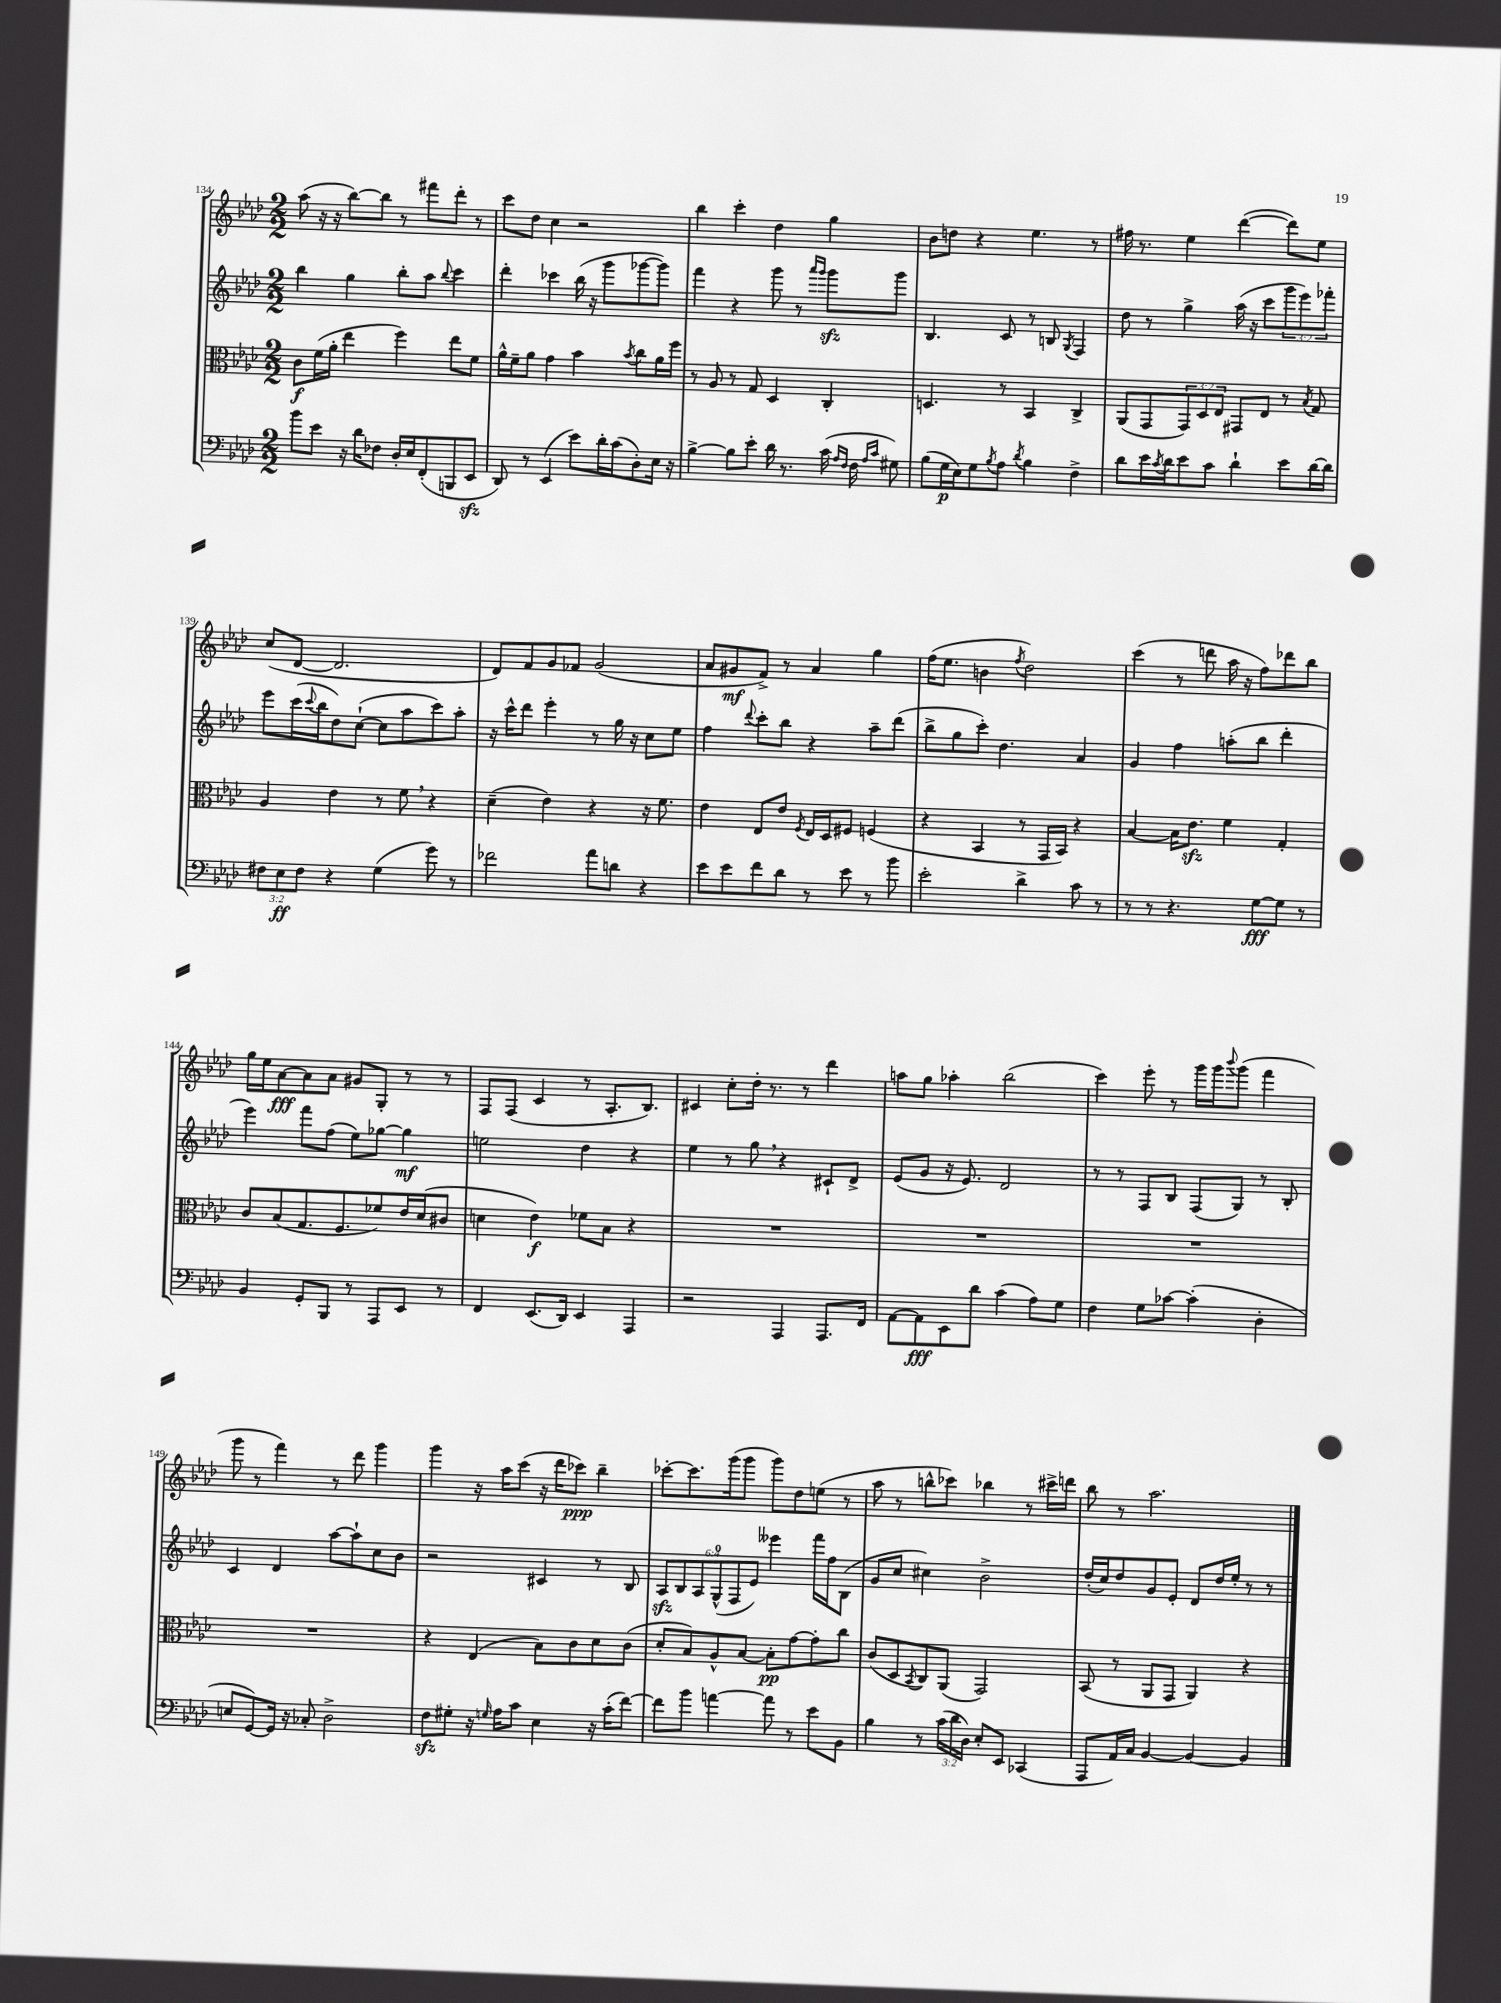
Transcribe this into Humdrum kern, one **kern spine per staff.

**kern	**dynam	**kern	**dynam	**kern	**dynam	**kern	**dynam
*part4	*part4	*part3	*part3	*part2	*part2	*part1	*part1
*staff4	*staff4	*staff3	*staff3	*staff2	*staff2	*staff1	*staff1
*clefF4	*	*clefC3	*	*clefG2	*	*clefG2	*
*k[b-e-a-d-]	*	*k[b-e-a-d-]	*	*k[b-e-a-d-]	*	*k[b-e-a-d-]	*
*M2/2	*	*M2/2	*	*M2/2	*	*M2/2	*
=134	=134	=134	=134	=134	=134	=134	=134
8b-\L	.	8c\L	f	4bb-\	.	(8aa-\	.
8e-\J	.	(16f\L	.	.	.	16r	.
.	.	16a-'\JJ	.	.	.	16r	.
16r	.	4ee-\	.	4gg\	.	[8bb-\L)	.
16d-\KL	.	.	.	.	.	.	.
8F-X\J	.	.	.	.	.	8bb-\J]	.
16D-'/LL	.	4ff\)	.	8bb-'\L	.	8r	.
16E-/J	.	.	.	.	.	.	.
(8FF'/	.	.	.	8aa-\J	.	8fff#X\L	.
.	.	.	.	8qqbb-/	.	.	.
8BBBn/	.	8ee-\L	.	4ccc\	.	8ddd-'\J	.
8EE-zz/J	.	8f\J	.	.	.	8r	.
=135	=135	=135	=135	=135	=135	=135	=135
8DD-/)	.	16a-^^\LL	.	4ddd-'\	.	8ccc\L	.
.	.	16f~\J	.	.	.	.	.
8r	.	8a-\J	.	.	.	8dd-\J	.
(4EE-/	.	4g\	.	4ccc-X\	.	4cc\	.
8e-\L)	.	4b-\	.	(16bb-\	.	2r	.
.	.	.	.	16r	.	.	.
16d-'\L	.	.	.	8ggg\L	.	.	.
(16c\J	.	.	.	.	.	.	.
.	.	8qb-/	.	.	.	.	.
8D-'\)	.	8cc\L	.	[8ggg-X\	.	.	.
16E-\Jk	.	16a-\L	.	8ggg-\J])	.	.	.
16r	.	16ff\JJ	.	.	.	.	.
=136	=136	=136	=136	=136	=136	=136	=136
[4B-^\	.	8r	.	4fff\	.	4bb-\	.
.	.	8A-/	.	.	.	.	.
8B-\L]	.	8r	.	4r	.	4ccc'\	.
8e-'\J	.	8G/	.	.	.	.	.
16d-\	.	4D-/	.	8ggg\	.	4dd-\	.
8.r	.	.	.	.	.	.	.
.	.	.	.	8r	.	.	.
.	.	.	.	16qqaaa-/LL	.	.	.
.	.	.	.	16qqggg/JJ	.	.	.
(16c\	.	4C'/	.	8gggzz\L	.	4gg\	.
16qqA-/LL	.	.	.	.	.	.	.
16qqF/JJ	.	.	.	.	.	.	.
16F\	.	.	.	.	.	.	.
16qqA-/LL	.	.	.	.	.	.	.
16qqc/JJ	.	.	.	.	.	.	.
8G#X\)	.	.	.	8ggg\J	.	.	.
=137	=137	=137	=137	=137	=137	=137	=137
(8B-\L	.	4.Dn/	.	4.B-/	.	8b-\L	.
16G\L	p	.	.	.	.	8ddn\J	.
16E-\J)	.	.	.	.	.	.	.
8G\	.	.	.	.	.	4r	.
8qB-/	.	.	.	.	.	.	.
8A-\J	.	8r	.	8c/	.	.	.
8qd-/	.	.	.	.	.	.	.
4B-\	.	4BB-/	.	8r	.	4.ee-\	.
.	.	.	.	8Bn/	.	.	.
.	.	.	.	8qG/	.	.	.
4F^\	.	4C^/	.	4F/	.	.	.
.	.	.	.	.	.	8r	.
=138	=138	=138	=138	=138	=138	=138	=138
8d-\L	.	(8AA-/L	.	8dd-\	.	16ff#X\	.
.	.	.	.	.	.	8.r	.
16e-\L	.	8GG/	.	8r	.	.	.
8qc/	.	.	.	.	.	.	.
16d-\J	.	.	.	.	.	.	.
8e-\	.	12GG/)	.	4gg^\	.	4ee-\	.
.	.	12D-/	.	.	.	.	.
8c\J	.	.	.	.	.	.	.
.	.	12E-/J	.	.	.	.	.
4d-`\	.	8GG#X/L	.	(16aa-\	.	([4ddd-\	.
.	.	.	.	16r	.	.	.
.	.	8E-/J	.	8ccc\L	.	.	.
8e-\L	.	8r	.	12ggg\	.	8ddd-\L])	.
.	.	.	.	12eee-\)	.	.	.
.	.	8qB-/	.	.	.	.	.
[16d-\L	.	8G/	.	.	.	8ee-\J	.
.	.	.	.	12fff-X'\J	.	.	.
16d-\JJ]	.	.	.	.	.	.	.
!!LO:LB:g=z
=139	=139	=139	=139	=139	=139	=139	=139
12F#X\L	.	4A-/	.	8eee-\L	.	(8cc/L	.
12E-\	ff	.	.	.	.	.	.
.	.	.	.	(16ccc\L	.	[8d-/J	.
12F#\J	.	.	.	.	.	.	.
.	.	.	.	8qqccc/	.	.	.
.	.	.	.	16bb-\J	.	.	.
4r	.	4e-\	.	8dd-\)	.	2.d-/]	.
.	.	.	.	([8cc`\J	.	.	.
(4G\	.	8r	.	8cc\L]	.	.	.
.	.	8f,\	.	8aa-\	.	.	.
8g\)	.	4r	.	8ccc\)	.	.	.
8r	.	.	.	8aa-'\J	.	.	.
=140	=140	=140	=140	=140	=140	=140	=140
2f-X\	.	(4d-~\	.	16r	.	8d-/L)	.
.	.	.	.	16ccc^^\KL	.	.	.
.	.	.	.	8ddd-\J	.	8f/	.
.	.	4e-\)	.	4eee-'\	.	8g/	.
.	.	.	.	.	.	8f-X/J	.
8a-\L	.	4r	.	8r	.	(2g/	.
8dn\J	.	.	.	16gg\	.	.	.
.	.	.	.	16r	.	.	.
4r	.	16r	.	8cc\L	.	.	.
.	.	8.f\	.	.	.	.	.
.	.	.	.	8ee-\J	.	.	.
=141	=141	=141	=141	=141	=141	=141	=141
8e-\L	.	4e-\	.	4ff\	.	8a-/L	.
8e-\	.	.	.	.	.	8g#X/	mf
.	.	.	.	8qqddd-/	.	.	.
8f\	.	8E-/L	.	8ccc'\L	.	8f^/J)	.
8d-\J	.	8e-/J	.	8bb-\J	.	8r	.
.	.	8qF/	.	.	.	.	.
8r	.	16E-/LL	.	4r	.	4a-/	.
.	.	16D-/J	.	.	.	.	.
8e-\	.	8F#X/J	.	.	.	.	.
8r	.	(4Fn/	.	8aa-~\L	.	4gg\	.
8b-\	.	.	.	(8ddd-\J	.	.	.
=142	=142	=142	=142	=142	=142	=142	=142
2e-'\	.	4r	.	8bb-^\L	.	(16ff\KL	.
.	.	.	.	.	.	8.ee-\J	.
.	.	.	.	8gg\	.	.	.
.	.	4BB-/	.	8ccc'\J)	.	4bn\	.
.	.	.	.	4.dd-\	.	.	.
.	.	.	.	.	.	8qff/	.
4d-^\	.	8r	.	.	.	2dd-\)	.
.	.	16GG/LL	.	.	.	.	.
.	.	16BB-/JJ)	.	.	.	.	.
8c\	.	4r	.	4a-/	.	.	.
8r	.	.	.	.	.	.	.
=143	=143	=143	=143	=143	=143	=143	=143
8r	.	[4B-/	.	4g/	.	(4ccc\	.
8r	.	.	.	.	.	.	.
4.r	.	16B-\KL]	.	4ff\	.	8r	.
.	.	8.e-zz\J	.	.	.	.	.
.	.	.	.	.	.	8dddn\	.
.	.	4f\	.	(8aan'\L	.	16aa-\	.
.	.	.	.	.	.	16r	.
[8G\L	fff	.	.	8bb-\J	.	8ff\L)	.
8G\J]	.	4G'/	.	4ddd-'\	.	8ddd-X\	.
8r	.	.	.	.	.	8bb-\J	.
!!LO:LB:g=z
=144	=144	=144	=144	=144	=144	=144	=144
4BB-/	.	8c/L	.	4eee-\)	.	16gg\LL	.
.	.	.	.	.	.	16ee-\J	.
.	.	(8B-/	.	.	.	[8a-\	fff
8GG'/L	.	8.G/	.	8fff\L	.	8a-\]	.
8BBB-/J	.	.	.	(8ff\J	.	8a-\J	.
.	.	8.F/	.	.	.	.	.
8r	.	.	.	8ee-\L)	.	8g#X/L	.
8AAA-/L	.	8f-X/)	.	[8gg-X\J	.	8G'/J	.
8EE-/J	.	16e-/L	.	4gg-\]	mf	8r	.
.	.	(16d-/J	.	.	.	.	.
8r	.	8c#X/J	.	.	.	8r	.
=145	=145	=145	=145	=145	=145	=145	=145
4FF/	.	4dn\	.	2een\	.	8F/L	.
.	.	.	.	.	.	(8F/J	.
(8.EE-/L	.	4e-\)	f	.	.	4c/	.
16DD-/Jk)	.	.	.	.	.	.	.
4EE-/	.	8f-X\L	.	4dd-\	.	8r	.
.	.	8B-\J	.	.	.	8.A-'/L	.
4AAA-/	.	4r	.	4r	.	.	.
.	.	.	.	.	.	8.B-/J)	.
=146	=146	=146	=146	=146	=146	=146	=146
2r	.	1r	.	4ee-\	.	4c#X/	.
.	.	.	.	8r	.	8cc'\L	.
.	.	.	.	8gg,\	.	16dd-'\Jk	.
.	.	.	.	.	.	8.r	.
4AAA-/	.	.	.	4r	.	.	.
.	.	.	.	.	.	8r	.
8.AAA-/L	.	.	.	8c#X`/L	.	4ddd-\	.
.	.	.	.	8d-^/J	.	.	.
16FF/Jk	.	.	.	.	.	.	.
=147	=147	=147	=147	=147	=147	=147	=147
[8AA-\L	.	1r	.	(8e-/L	.	8aan\L	.
8AA-\]	fff	.	.	8g/J	.	8gg\J	.
8EE-\	.	.	.	16r	.	4aa-X'\	.
.	.	.	.	8.e-/)	.	.	.
8d-\J	.	.	.	.	.	.	.
(4c\	.	.	.	2d-/	.	(2bb-\	.
8A-\L)	.	.	.	.	.	.	.
8G\J	.	.	.	.	.	.	.
=148	=148	=148	=148	=148	=148	=148	=148
4F\	.	1r	.	8r	.	4ccc\)	.
.	.	.	.	8r	.	.	.
8G\L	.	.	.	8F/L	.	8eee-'\	.
[8c-X\J	.	.	.	8B-/J	.	8r	.
(4c-'\]	.	.	.	(8F/L	.	16ggg\LL	.
.	.	.	.	.	.	16ggg\J	.
.	.	.	.	.	.	8qqbbb-/	.
.	.	.	.	8G/J)	.	(8ggg\J	.
4D-'\	.	.	.	8r	.	4fff\	.
.	.	.	.	8B-'/	.	.	.
!!LO:LB:g=z
=149	=149	=149	=149	=149	=149	=149	=149
8En/L	.	1r	.	4c/	.	8ggg\	.
[8GG/)	.	.	.	.	.	8r	.
16GG/Jk]	.	.	.	4d-/	.	4fff\)	.
16r	.	.	.	.	.	.	.
8C-X'/	.	.	.	.	.	.	.
2D-^\	.	.	.	[8aa-\L	.	8r	.
.	.	.	.	8aa-`\]	.	8ddd-\	.
.	.	.	.	8cc\	.	4ggg\	.
.	.	.	.	8b-\J	.	.	.
=150	=150	=150	=150	=150	=150	=150	=150
8Fzz\L	.	4r	.	2r	.	4ggg\	.
8G#X'\J	.	.	.	.	.	.	.
16r	.	(4E-/	.	.	.	16r	.
16qqGn/	.	.	.	.	.	.	.
16A-\KL	.	.	.	.	.	16aa-\KL	.
8c\J	.	.	.	.	.	(8ccc\J	.
4E-\	.	8B-\L)	.	4c#X/	.	16r	.
.	.	.	.	.	.	16ddd-\KL	.
.	.	8c\	.	.	.	8ccc-X\J)	ppp
16r	.	8d-\	.	8r	.	4bb-~\	.
(16c'\KL	.	.	.	.	.	.	.
[8f\J)	.	(8c\J	.	8B-/	.	.	.
=151	=151	=151	=151	=151	=151	=151	=151
8f\L]	.	8d-'/L	.	12A-zz/L	.	[8ccc-X'\L	.
.	.	.	.	12B-/	.	.	.
8b-\J	.	8B-/)	.	.	.	8.ccc-\]	.
.	.	.	.	12A-/	.	.	.
[4an\	.	8A-^^/	.	(12G^^/	.	.	.
.	.	.	.	.	.	(16ggg\k	.
.	.	.	.	12F/	.	.	.
.	.	[8B-/J	.	.	.	8ggg\J	.
.	.	.	.	12e-/J)	.	.	.
8a\]	.	8B-'\L]	pp	4eee--X\	.	8ggg\L)	.
8r	.	[8g\	.	.	.	8dd-\	.
8e-\L	.	8g'\]	.	16fff\LL	.	(8een\J	.
.	.	.	.	16ff\J	.	.	.
8BB-\J	.	8cc\J	.	(8B-\J	.	8r	.
=152	=152	=152	=152	=152	=152	=152	=152
4B-\	.	(8c/L	.	8g/L	.	8aa-\	.
.	.	8D-/	.	8cc/J	.	8r	.
.	.	8qBB-/	.	.	.	.	.
8r	.	8C/)	.	4cc#X\)	.	8bbn^^\L	.
(24c\LL	.	(8AA-/J	.	.	.	8ccc-X\J)	.
24d-\	.	.	.	.	.	.	.
24D-\JJ)	.	.	.	.	.	.	.
8E-'/L	.	2GG/)	.	2b-^\	.	4bb-X\	.
8EE-/J	.	.	.	.	.	.	.
(4CC-X/	.	.	.	.	.	8r	.
.	.	.	.	.	.	16ccc#X^\LL	.
.	.	.	.	.	.	16dddn\JJ	.
=153	=153	=153	=153	=153	=153	=153	=153
8AAA-/L	.	(8BB-/	.	(16dd-'/LL	.	8bb-\	.
.	.	.	.	16cc/J)	.	.	.
16AA-/L)	.	8r	.	8dd-/	.	8r	.
16C/JJ	.	.	.	.	.	.	.
[4BB-/	.	8AA-/L	.	8g/	.	2.aa-\	.
.	.	8GG/J	.	8e-'/J	.	.	.
4BB-/_	.	4AA-/)	.	8d-/L	.	.	.
.	.	.	.	16dd-/L	.	.	.
.	.	.	.	16ee-'/JJ	.	.	.
4BB-/]	.	4r	.	8r	.	.	.
.	.	.	.	8r	.	.	.
==	==	==	==	==	==	==	==
*-	*-	*-	*-	*-	*-	*-	*-
